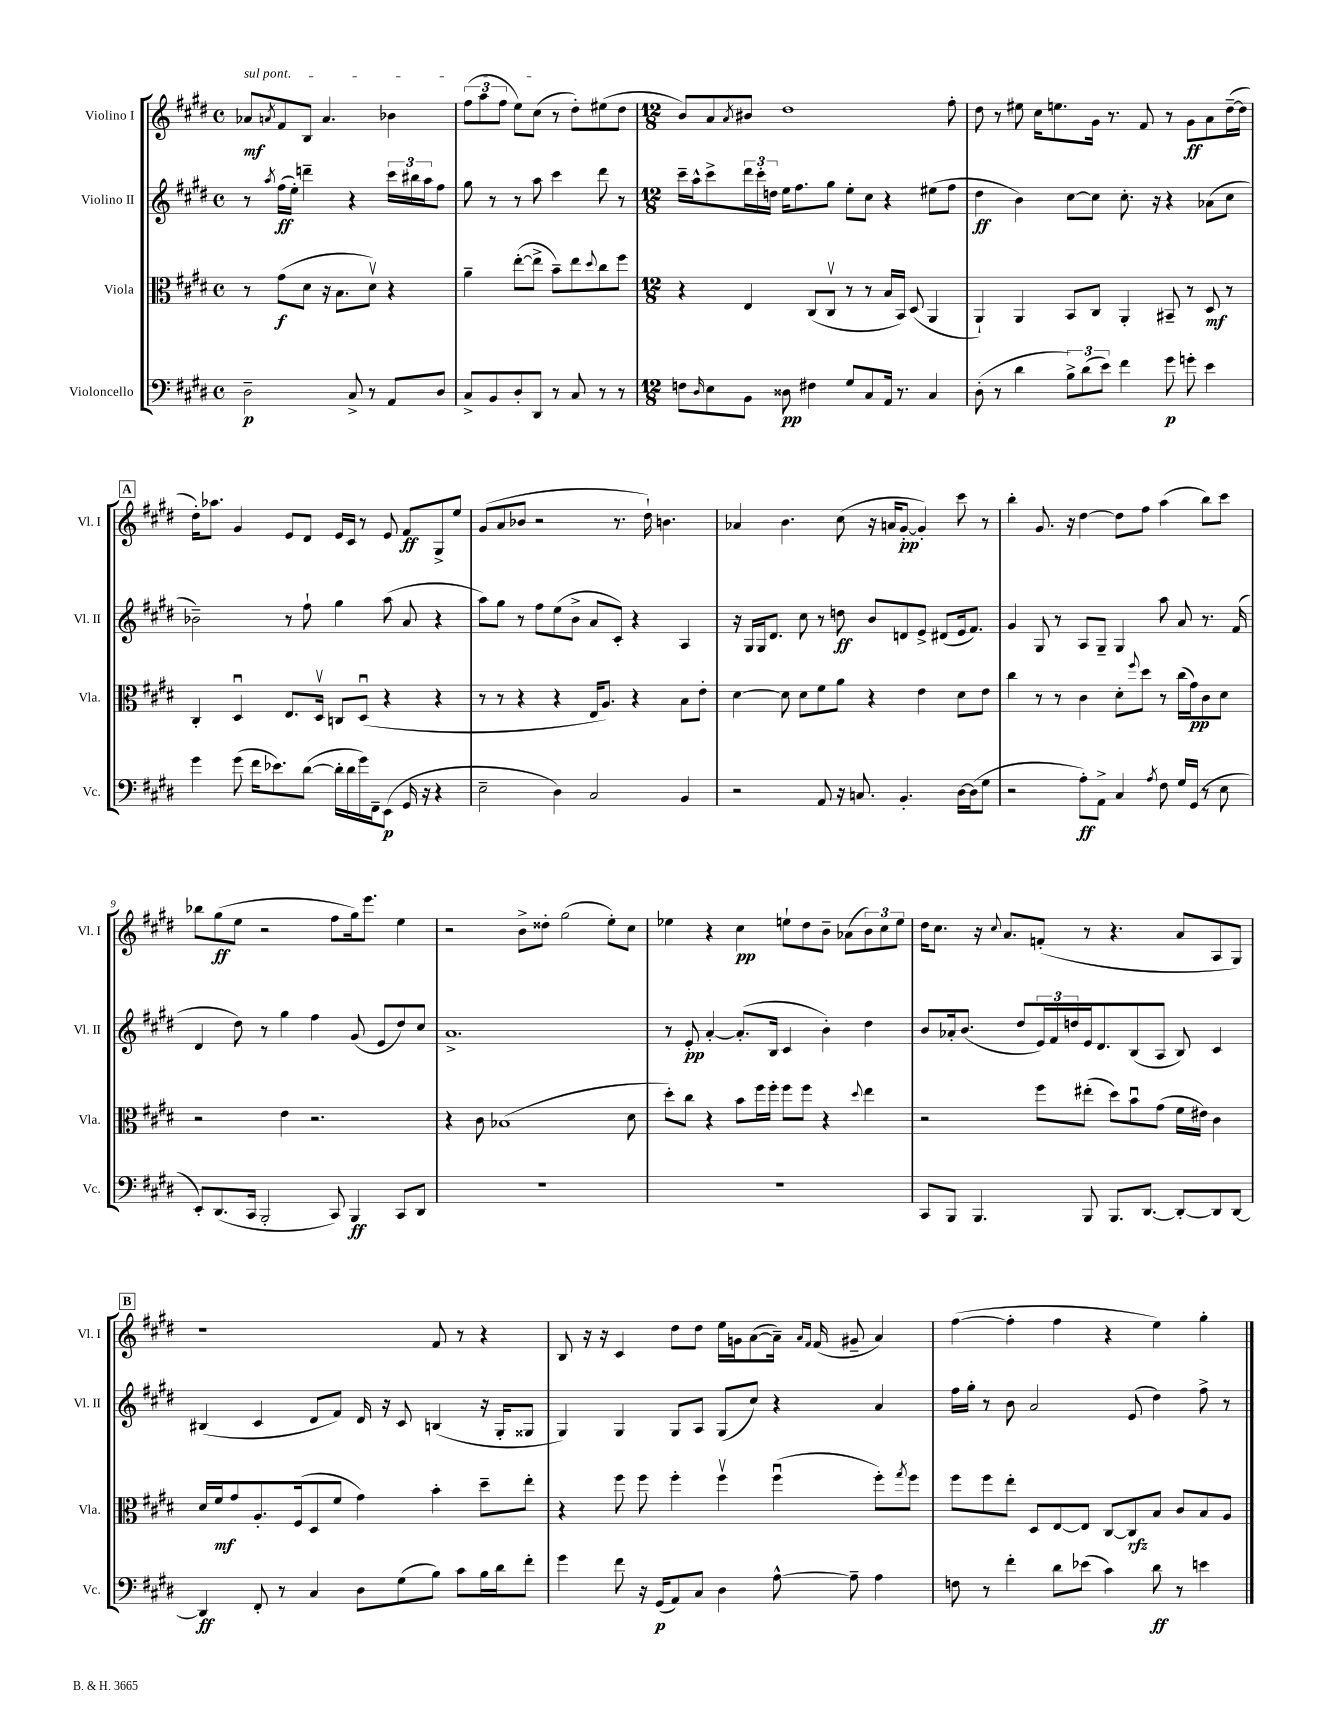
<<
\new StaffGroup <<
\new Staff = "s0" \with { instrumentName = "Violino I" shortInstrumentName = "Vl. I" } {
    \clef treble \key e \major \defaultTimeSignature \time 4/4
    \once \override TextSpanner.bound-details.left.text = \markup { \italic "sul pont." } aes'8\mf\startTextSpan \acciaccatura { a'8 } fis'8 b8 a'4. bes'4 |
    \tuplet 3/2 { fis''8( a''8 fis''8 } e''8) cis''8\stopTextSpan( r8 dis''8-.) eis''8( dis''8 |
    \numericTimeSignature \time 12/8 b'8) a'8 \acciaccatura { a'8 } bis'8 dis''1 fis''8-. |
    dis''8 r8 eis''8 cis''16 e''8. gis'16 r8. fis'8 r8 gis'8\ff a'8 dis''16~--( dis''16 |
    \mark \markup { \box "A" } dis''16-.) aes''8. gis'4 e'8 dis'8 e'16 cis'16 r8 e'8 fis'8\ff gis8-> e''8 |
    gis'8( a'8 bes'8 r2 r8. dis''16-!) b'4. |
    aes'4 b'4. cis''8( r16 a'16 gis'8~-.\pp gis'4-.) cis'''8 r8 |
    b''4-. gis'8. r16 dis''4~ dis''8 fis''8 a''4( b''8) cis'''8 |
    bes''8 gis''8\ff( e''8 r2 fis''8 gis''16) e'''8. e''4 |
    r2 b'8-> disis''8-. gis''2( e''8-.) cis''8 |
    ees''4 r4 cis''4\pp e''8-! dis''8 b'8-- aes'8( \tuplet 3/2 { b'8) cis''8 e''8 } |
    dis''16 cis''8. r16 \appoggiatura { cis''8 } a'8. f'8-.( r8 r4. a'8 a8 gis8) |
    \mark \markup { \box "B" } r1 fis'8 r8 r4 |
    b8 r16 r16 cis'4 dis''8 dis''8 e''16 g'16 a'8~( a'16--) \grace { a'16 fis'16 } fis'16( gis'8-- a'4) |
    fis''4~( fis''4-. fis''4 r4 e''4) gis''4-. \bar "|." |
}
\new Staff = "s1" \with { instrumentName = "Violino II" shortInstrumentName = "Vl. II" } {
    \clef treble \key e \major \defaultTimeSignature \time 4/4
    r8 \acciaccatura { a''8 } fis''16\ff( e''16-.) d'''4-- r4 \tuplet 3/2 { cis'''16 bis''16 a''16 } fis''8 |
    gis''8 r8 r8 a''8 cis'''4 dis'''8 r8 |
    \numericTimeSignature \time 12/8 cis'''16-- a''16-^ cis'''8-> \tuplet 3/2 { dis'''16 cis'''16-. d''16 } e''16 fis''8. gis''8 e''8-. cis''8 r4 eis''8( fis''8 |
    dis''4\ff b'4) cis''8~ cis''8 cis''8.-. r16 r4 aes'8( cis''8 |
    \mark \markup { \box "A" } bes'2--) r8 fis''8-! gis''4 a''8( a'8 r4 |
    a''8) gis''8 r8 fis''8 e''8( b'8-> a'8 cis'8-.) r4 a4 |
    r16 gis16 gis16 dis'8. cis''8 r8 d''8\ff b'8 d'8 e'8-> dis'8( e'16 fis'8.) |
    gis'4 gis8 r8 a8 gis8-- gis4 a''8 a'8 r8. fis'16( |
    dis'4 dis''8) r8 gis''4 fis''4 gis'8( e'8 dis''8) cis''8 |
    a'1.-> |
    r8 e'8-.\pp a'4~-. a'8.-.( b16 cis'4 b'4-.) dis''4 |
    b'8 aes'16-. b'8.( dis''8 \tuplet 3/2 { e'16) fis'16 d''16 } e'16 dis'8. b8( a8 b8) cis'4 |
    \mark \markup { \box "B" } bis4( cis'4 dis'8 fis'8) dis'16 r16 cis'8 b4( r16 gis16-. gisis8 |
    gis4) gis4 gis8 a8 gis8( cis''8) r4 a'4 |
    fis''16 gis''16-. r8 b'8 a'2 e'8( dis''4) fis''8-> r8 \bar "|." |
}
\new Staff = "s2" \with { instrumentName = "Viola" shortInstrumentName = "Vla." } {
    \clef alto \key e \major \defaultTimeSignature \time 4/4
    r8 gis'8\f( dis'8 r16 b8. dis'8\upbow) r4 |
    a'4-- e''8~-.( e''8-> b'8--) e''8 \appoggiatura { dis''8 } cis''8 fis''8 |
    \numericTimeSignature \time 12/8 r4 e4 cis8( cis8\upbow r8 r8 b16 b,16) dis8( a,4 |
    a,4-!) a,4 b,8 cis8 a,4-. bis,8-- r8 dis8\mf r8 |
    \mark \markup { \box "A" } cis4-. dis4\downbow e8. dis16\upbow c8 dis8\downbow( r4 r4 |
    r8 r8 r4 r4 e16 a8.) r4 b8 e'8-. |
    dis'4~ dis'8 dis'8 fis'8 a'8 r4 e'4 dis'8 e'8 |
    cis''4 r8 r8 cis'4 dis'8-. \appoggiatura { fis''8 } dis''8 r8 cis''16( gis'16\pp) cis'8 dis'8 |
    r2 e'4 r2. |
    r4 cis'8 bes1( dis'8 |
    dis''8-.) cis''8 r4 b'8 fis''16 fis''16-. fis''8 fis''8 r4 \appoggiatura { dis''8 } e''4 |
    r2 fis''8 eis''8-.( dis''8) b'8\downbow gis'8( fis'16 eis'16) cis'4 |
    \mark \markup { \box "B" } dis'16 fis'16\mf gis'8 a8.-. fis16( dis8 fis'8 gis'4) b'4-. dis''8-- e''8-. |
    r4 fis''8 fis''8 fis''4-. fis''4\upbow fis''4\downbow( fis''8-.) \acciaccatura { gis''8 } fis''8 |
    fis''8 fis''8 e''8-. dis8 e8~ e8 cis8~ cis8\rfz b8 cis'8 b8 a8 \bar "|." |
}
\new Staff = "s3" \with { instrumentName = "Violoncello" shortInstrumentName = "Vc." } {
    \clef bass \key e \major \defaultTimeSignature \time 4/4
    dis2--\p cis8-> r8 a,8 dis8 |
    cis8-> b,8 dis8-. dis,8 r8 cis8 r8 r8 |
    \numericTimeSignature \time 12/8 f8 \grace { dis16 } e8 b,8 disis8\pp fis4 gis8 cis8 a,16 r8. cis4 |
    dis8-.( r8 dis'4 \tuplet 3/2 { b8->) dis'8( e'8) } fis'4 gis'8\p g'8-. e'4 |
    \mark \markup { \box "A" } gis'4 gis'8( fis'16 ees'8.) dis'8~( dis'16-. dis'16 gis'16) fis,16-- e,8\p( gis,16 r16 r4 |
    e2-- dis4) cis2 b,4 |
    r2 a,8 r16 c8. b,4.-. dis16~ dis16( gis8 |
    r2 a8-.\ff) a,8-> cis4 \acciaccatura { a8 } fis8 gis16 gis,16( r8 e8 |
    e,8-.) dis,8.( cis,16 b,,2-. cis,8) b,,4\ff cis,8 dis,8 |
    R1. |
    R1. |
    cis,8 b,,8 b,,4. b,,8 b,,8. dis,8.~ dis,8~-. dis,8 dis,8~ |
    \mark \markup { \box "B" } dis,4\ff fis,8-. r8 cis4 dis8 gis8( b8) cis'8 b16 dis'16 fis'8-. |
    gis'4 fis'8 r16 gis,16\p( a,8) cis8 dis4 a8~-^ a8-- a4 |
    f8 r8 fis'4-. dis'8 ees'8( cis'4) dis'8\ff r8 e'4 \bar "|." |
}
>>
>>
